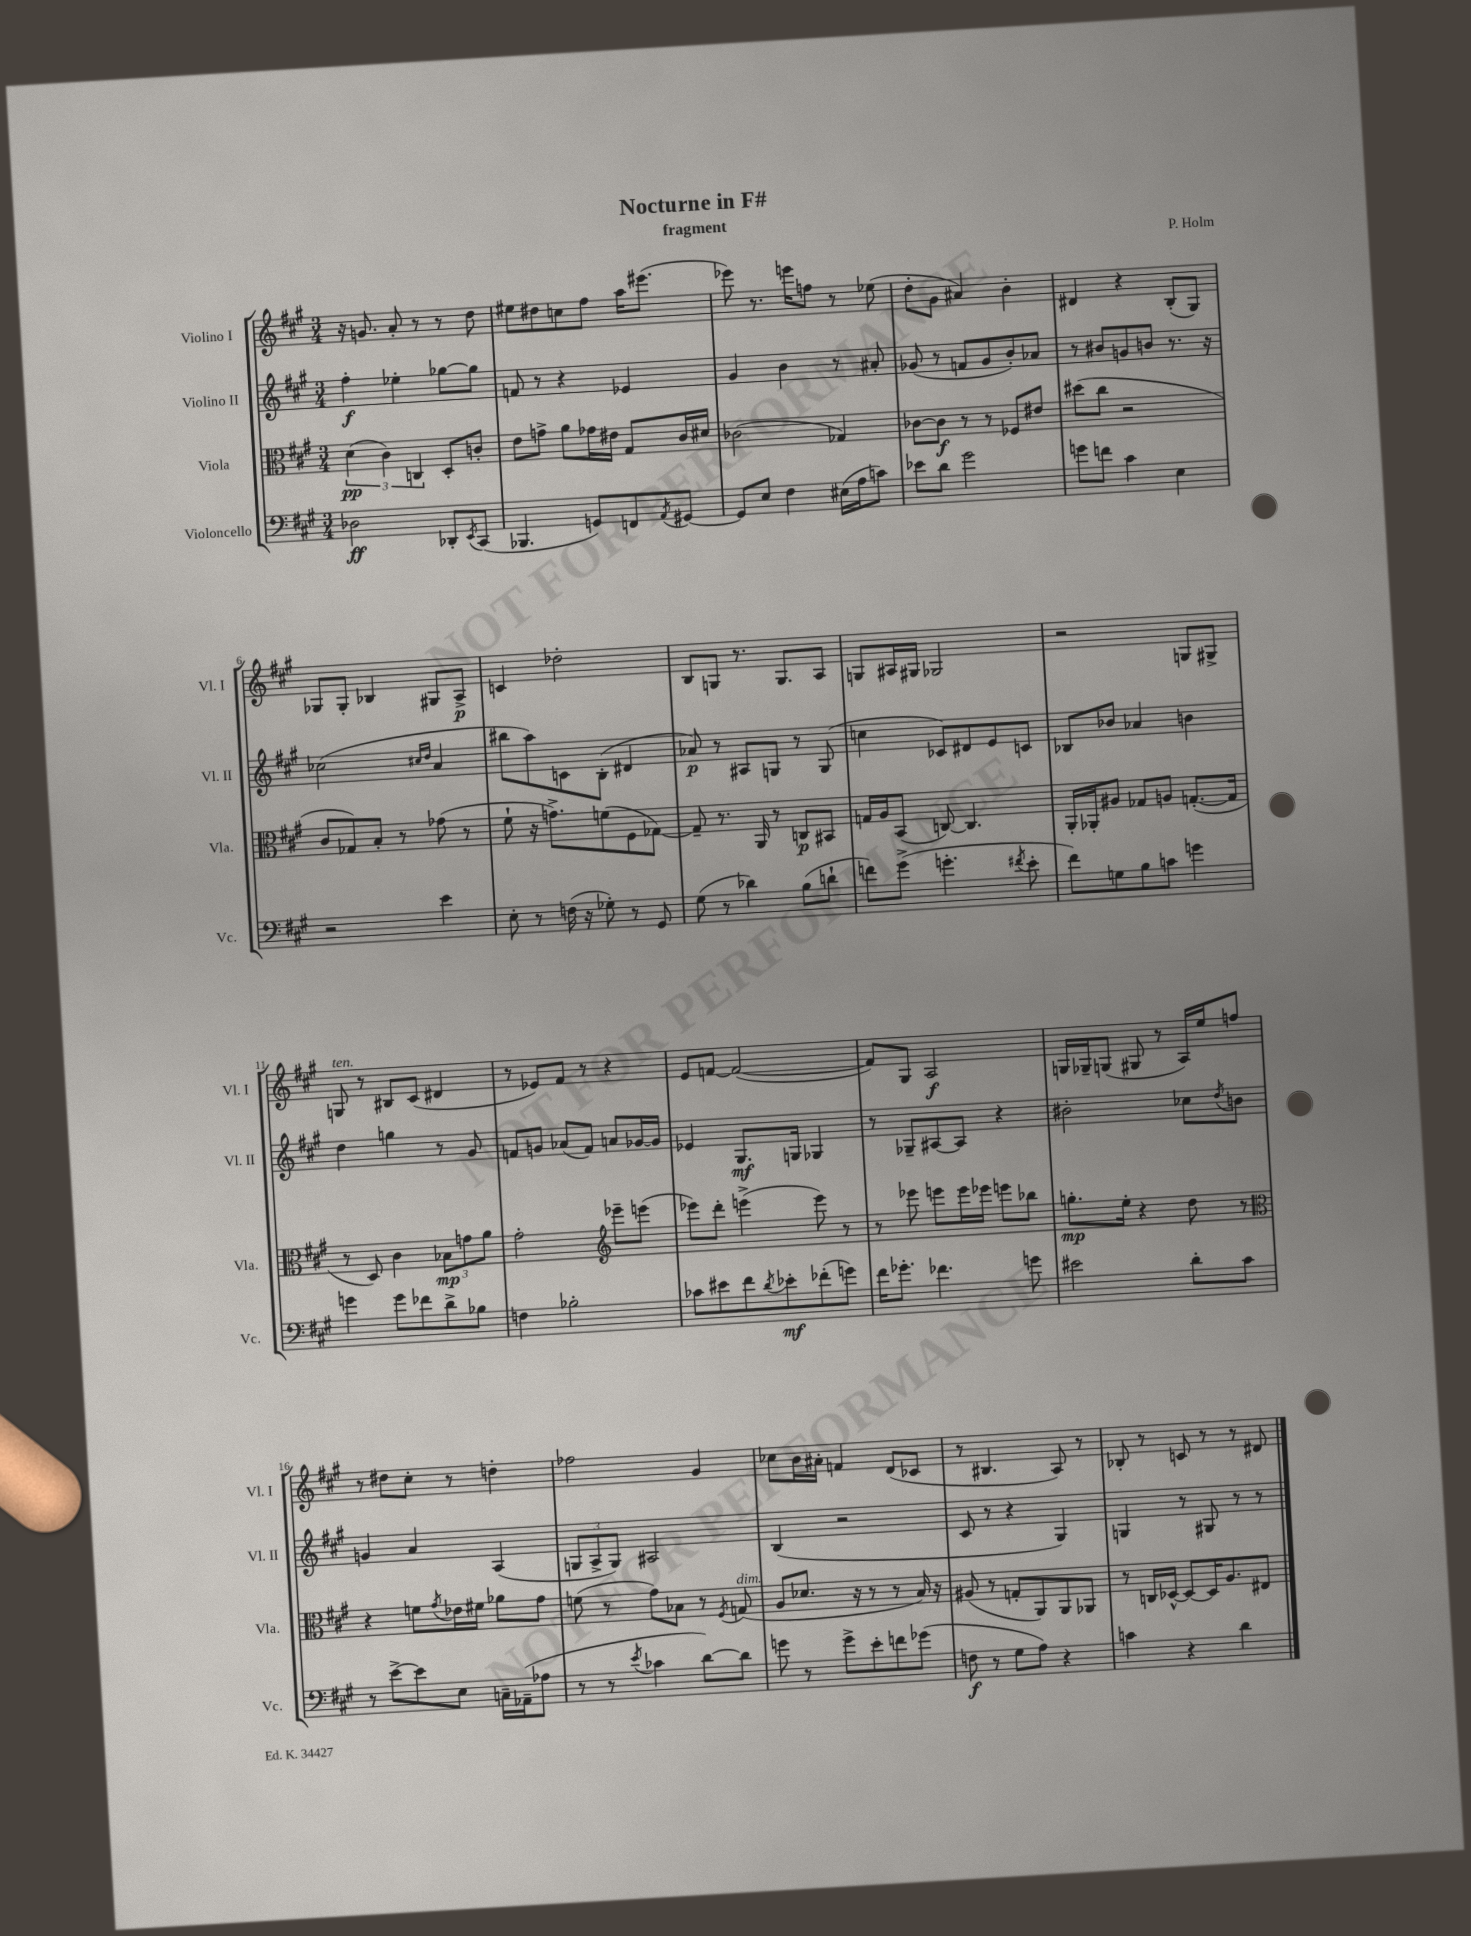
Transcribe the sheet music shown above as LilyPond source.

\header { title = "Nocturne in F#" composer = "P. Holm" subtitle = "fragment" }
<<
\new StaffGroup <<
\new Staff = "s0" \with { instrumentName = "Violino I" shortInstrumentName = "Vl. I" } {
    \clef treble \key a \major \numericTimeSignature \time 3/4
    r16 g'8. a'8-. r8 r8 d''8 |
    eis''8 dis''8 c''8 fis''8 a''16 eis'''8.( |
    ees'''8) r8. e'''16 f''8 r8 ees''8( |
    d''8-. gis'8 ais'4) b'4-. |
    dis'4 r4 b8-.( gis8) |
    ges8 ges8-. bes4 gis8 a8->\p |
    c'4 des''2-. |
    b8 g8 r8. g8. a8 |
    g8 ais16 gis16 ges2 |
    r2 g8 gis8-> |
    g8^\markup { \italic "ten." } r8 bis8 cis'8( dis'4 |
    r8 ees'8) fis'8 r8 r4 |
    e'8 f'8~ f'2~( |
    f'8) gis8 a2\f |
    g16 ges16-- g8( gis8 r8 a16) e''16 f''8 |
    r8 dis''8 cis''8-. r8 d''4-. |
    fes''2 gis'4 |
    ces''8 b'16 ais'16-. f'4 d'8( ces'8 |
    r8 bis4. a8) r8 |
    bes8-. r8 c'8 r8 r8 dis'8 \bar "|." |
}
\new Staff = "s1" \with { instrumentName = "Violino II" shortInstrumentName = "Vl. II" } {
    \clef treble \key a \major \numericTimeSignature \time 3/4
    fis''4-.\f ees''4-. ges''8~ ges''8 |
    f'8 r8 r4 ees'4 |
    gis'4 b'4 r8 ais'8-. |
    ges'8( r8 f'8 ges'8 b'8-.) aes'8 |
    r8 bis'8 g'8 b'8 r8. r16 |
    ces''2( \grace { cis''16 d''16 } a'4 |
    bis''8 a''8) c'8 b8-.( dis'4 |
    aes'8\p) r8 ais8 g8 r8 g8( |
    c''4 ces'8) dis'8 e'8 c'8 |
    bes8 bes'8 aes'4 b'4 |
    d''4 g''4 r8 gis'8 |
    f'8 g'8 aes'8( f'8) a'8 ges'16~ ges'16 |
    ees'4 gis8.\mf g16 ges4 |
    r8 ges8-- ais8~ ais8 r4 |
    bis'2-. ces''8 \acciaccatura { d''8 } b'8 |
    g'4 a'4 a4( |
    \tuplet 3/2 { g8 a8-> g8) } ais2 |
    b4( r2 |
    cis'8 r8 r4 gis4) |
    g4 r8 gis8 r8 r8 \bar "|." |
}
\new Staff = "s2" \with { instrumentName = "Viola" shortInstrumentName = "Vla." } {
    \clef alto \key a \major \numericTimeSignature \time 3/4
    \tuplet 3/2 { d'4\pp( cis'4) c4 } d8-. c'8-. |
    e'8 g'8-> a'8 ges'16 eis'16 gis8 cis'16 dis'16 |
    ces'2( ges4) |
    ces'8~ ces'8\f r8 r8 fes8 eis'8 |
    dis''8( cis''8 r2 |
    cis'8 ges8) b8-. r8 ges'8( r8 |
    fis'8-! r16 g'8.->) f'8( fis8 ges8~) |
    ges8-- r8. a,16 r8 c8\p bis,8 |
    g16 a16 b,8( c8~) c4. |
    a,16-. aes,16-. ais8 ges8 a8 g8.~-.( g16 |
    r8 d8) cis'4 \tuplet 3/2 { bes8\mp g'8 a'8 } |
    gis'2-. \clef treble ees'''8-- e'''8( |
    ees'''8) d'''8-. e'''4->( e'''8) r8 |
    r8 ees'''8 e'''8 e'''16 ees'''16 e'''8 bes''8 |
    g''8.-.\mp e''16-. r4 d''8 r8 |
    \clef alto r4 f'8 \acciaccatura { gis'8 } ees'16 fis'16 aes'8 gis'8 |
    f'8( r8 gis'8) bes8 r8 \acciaccatura { fis8 } g8^\markup { \italic "dim." }( |
    a8 des'8. r16 r8 r8 b16) r16 |
    ais8( r8 g8-. a,8) a,8 aes,8 |
    r8 c16 des16~-^ des8~ des16 a8. eis8 \bar "|." |
}
\new Staff = "s3" \with { instrumentName = "Violoncello" shortInstrumentName = "Vc." } {
    \clef bass \key a \major \numericTimeSignature \time 3/4
    des2\ff des,8-. \acciaccatura { e,8 } cis,8( |
    bes,,4. g,8) f,8 \acciaccatura { a,8 } gis,8~ |
    gis,8 e8 fis4 eis16( a16 c'8) |
    ees'8 d'8 gis'2 |
    g'8 f'8 cis'4 e4 |
    r2 e'4 |
    e8-. r8 f16( r16 ges8-.) r8 gis,8 |
    gis8( r8 des'4) b8( d'8-! |
    f'8) gis'8->( g'4.-. \acciaccatura { fis'8 } e'8-. |
    fis'8) g8 b8 c'8 g'4 |
    g'4 g'8 fes'8 d'8-> bes8 |
    f4 bes2-. |
    ces'8 eis'8 fis'8 \acciaccatura { d'8 } ees'8-.\mf fes'8-.( g'8) |
    fis'16 ges'8.-. fes'4. g'8 |
    eis'2 d'8-. cis'8 |
    r8 e'8~-> e'8 e8 c16-- aes,16--( aes8 |
    r8 r8 \acciaccatura { e'8 } ces'4 d'8~) d'8 |
    g'8 r8 g'8-> e'8-. f'8 ges'8( |
    f8\f r8 gis8 a8) r4 |
    c'4 r4 d'4 \bar "|." |
}
>>
>>
